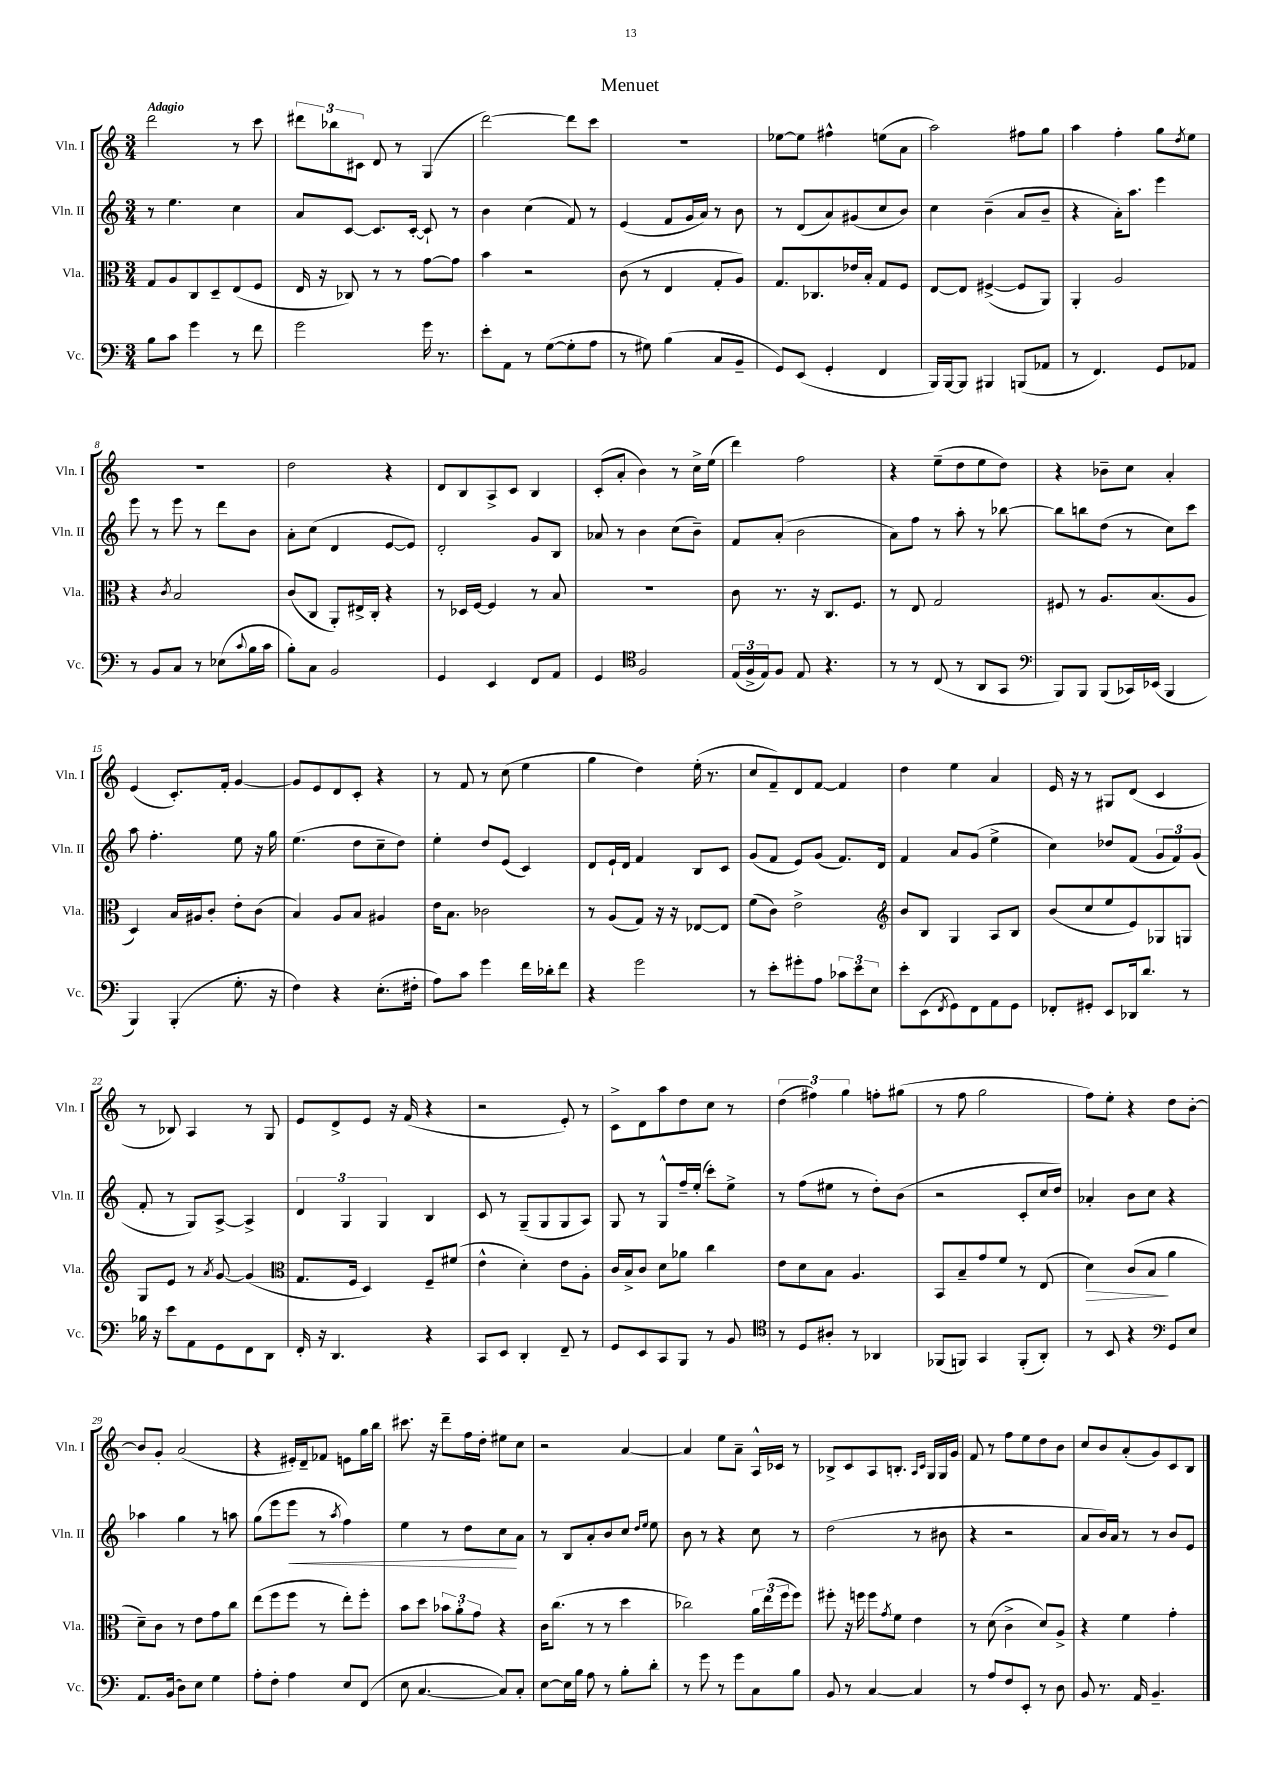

**kern	**kern	**kern	**kern
*staff4	*staff3	*staff2	*staff1
*clefF4	*clefC3	*clefG2	*clefG2
*k[]	*k[]	*k[]	*k[]
*M3/4	*M3/4	*M3/4	*M3/4
8B\L	8G/L	8r	2ddd\
8c\J	8A/	4.ee\	.
4g\	8C/	.	.
.	8D~/	.	.
8r	(8E/	4cc\	8r
8f\	8F/J	.	8ccc\
=	=	=	=
2g\	16E/	8a/L	12ddd#\L
.	16r	.	.
.	.	.	12bb-\
.	8C-/)	[8c/J	.
.	.	.	12c#\J
.	8r	8.c/]L	8d/
.	8r	.	8r
.	.	[16c'/Jk	.
16g\	[8g\L	8c`/]	(4G/
8.r	.	.	.
.	8g\]J	8r	.
=	=	=	=
8e'\L	4b\	4b\	[2ddd\)
8AA\J	.	.	.
8r	2r	(4cc\	.
([8G\L	.	.	.
8G'\]	.	8f/)	8ddd\]L
8A\J	.	8r	8ccc\J
=	=	=	=
8r	(8c\	(4e/	2.r
8G#\)	8r	.	.
(4B\	4E/	8f/L	.
.	.	16g/L	.
.	.	16a/JJ)	.
8C/L	8G'/L	8r	.
8BB~/J	8A/J)	8b\	.
=	=	=	=
8GG/L)	8.G/L	8r	[8ee-\L
(8EE/J	.	(8d/L	8ee-\]J
.	8.C-/	.	.
4GG'/	.	8a/)	4ff#^^\
.	16e-/L	(8g#/	.
.	16B'/JJ	.	.
4FF/	8G/L	8cc/	(8ee\L
.	8F/J	8b/J)	8a\J
=	=	=	=
16BBB/LL)	[8E/L	4cc\	2aa\)
[16BBB/J	.	.	.
8BBB/]J	8E/]J	.	.
4BBB#/	([4F#^/	(4b~\	.
(8BBB/L	8F#/]L	8a/L	8ff#\L
8AA-/J	8AA/J)	8b~/J	8gg\J
=	=	=	=
8r	4AA'/	4r	4aa\
4.FF/)	.	.	.
.	2A/	16a'\LK)	4ff'\
.	.	8.aa\J	.
8GG/L	.	4eee\	8gg\L
.	.	.	8qdd/
8AA-/J	.	.	8ee\J
=	=	=	=
8r	4r	8eee\	2.r
8BB/L	.	8r	.
.	8qc/	.	.
8C/J	2B/	8eee\	.
8r	.	8r	.
(8E-\L	.	8ddd\L	.
8qqc/	.	.	.
16B\L	.	8b\J	.
16c\JJ	.	.	.
=	=	=	=
8B'\L)	(8c/L	8a'\L	2dd\
8C\J	8C/J	(8cc\J	.
2BB/	8AA'/L)	4d/	.
.	16E#^/L	.	.
.	16C'/JJ	.	.
.	4r	[8e/L	4r
.	.	8e/]J)	.
=	=	=	=
4GG/	8r	2d'/	8d/L
.	16D-/LL	.	8B/
.	[16F/JJ	.	.
4EE/	4F/]	.	8A^/
.	.	.	8c/J
8FF/L	8r	8g/L	4B/
8AA/J	8B/	8B/J	.
=	=	=	=
4GG/	2.r	8a-/	(8c'/L
.	.	8r	8a'/J
*clefC4	*	*	*
2F/	.	4b\	4b\)
.	.	(8cc\L	8r
.	.	8b~\J)	16cc^\LL
.	.	.	(16ee\JJ
=	=	=	=
(24E/LL	8c\	8f/L	4ddd\)
24F^/	.	.	.
24E/J)	.	.	.
8F/J	8.r	(8a'/J	.
8E/	.	2b\	2ff\
.	16r	.	.
4.r	8.C/L	.	.
.	8.F/J	.	.
=	=	=	=
8r	8r	8a\L)	4r
8r	8E/	8ff\J	.
(8C/	2G/	8r	(8ee~\L
8r	.	8aa'\	8dd\
8AA/L	.	8r	8ee\
8GG/J	.	[8bb-\	8dd\J)
=	=	=	=
*clefF4	*	*	*
8BBB/L)	8F#/	8bb-\]L	4r
8BBB/J	8r	8bb\	.
(8BBB/L	8.A/L	(8dd\J	8b-~\L
16CC-/L)	.	8r	8cc\J
(16EE-/JJ	(8.B/	.	.
4BBB/	.	8cc\L)	4a'/
.	8A/J	8ccc\J	.
=	=	=	=
4BBB/)	4D/)	8aa\	(4e/
.	.	4.ff'\	.
(4BBB'/	16B/LL	.	8.c'/L)
.	16A#/J	.	.
.	8c'/J	.	.
.	.	.	16f'/Jk
8.G'\	8e'\L	8ee\	[4g/
.	(8c\J	16r	.
16r	.	16gg\	.
=	=	=	=
4F\)	4B/)	(4.ee\	8g/]L
.	.	.	8e/
4r	8A/L	.	8d/
.	8B/J	8dd\L	8c'/J
(8.E'\L	4A#/	8cc~\	4r
.	.	8dd\J)	.
16F#'\Jk	.	.	.
=	=	=	=
8A\L)	16e\LK	4ee'\	8r
.	8.B\J	.	.
8c\J	.	.	8f/
4g\	2c-\	8dd/L	8r
.	.	(8e/J	(8cc\
16f\LL	.	4c/)	4ee\
16d-'\J	.	.	.
8f\J	.	.	.
=	=	=	=
4r	8r	8d/L	4gg\
.	(8A/L	16e`/L	.
.	.	16d/JJ	.
2g\	8G/J)	4f/	4dd\)
.	16r	.	.
.	16r	.	.
.	[8E-/L	8B/L	(16ee'\
.	.	.	8.r
.	8E-/]J	8c/J	.
=	=	=	=
8r	(8f\L	(8g/L	8cc/L
8e'\L	8c\J)	8f/J	8f~/)
8g#'\	2e^\	8e/L)	8d/
8A\J	.	(8g/J	[8f/J
12c-\L	.	8.f/L)	4f/]
12e\	.	.	.
12E\J	.	.	.
.	.	16d/Jk	.
=	=	=	=
*	*clefG2	*	*
8e'\L	8b/L	4f/	4dd\
(8EE\	8B/J	.	.
8qFF/	.	.	.
8GG\)	4G/	8a/L	4ee\
8FF\	.	(8g/J	.
8AA\	8A/L	4ee^\	4a/
8GG\J	8B/J	.	.
=	=	=	=
8FF-'/L	(8b/L	4cc\)	16e/
.	.	.	16r
8GG#'/J	8cc/	.	8r
8EE/L	8ee/	8dd-/L	8G#/L
16DD-/k	8e/)	(8f/J	(8d/J
8.d/J	.	.	.
.	8G-/	12g/L	4c/
.	.	12f/)	.
8r	8G/J	.	.
.	.	(12g/J	.
=	=	=	=
16B-\	8G/L	8f'/	8r
16r	.	.	.
8e\L	8e/J	8r	8B-/)
8AA\	8r	8G/L)	4A/
.	8qa/	.	.
8GG\	[8g/	[8A^/J	.
8FF\	(4g/]	4A^/]	8r
8DD\J	.	.	8G/
=	=	=	=
*	*clefC3	*	*
16FF'/	8.G/L	6d/	8e/L
16r	.	.	.
4.DD/	.	.	8d^/
.	.	6G/	.
.	16F/Jk	.	.
.	4D/)	.	8e/J
.	.	6G/	.
.	.	.	16r
.	.	.	(16f/
4r	8F~/L	4B/	4r
.	(8f#/J	.	.
=	=	=	=
8CC/L	4e^^\	8c/	2r
8EE/J	.	8r	.
4DD'/	4d'\)	(8G~/L	.
.	.	8G/	.
8FF~/	8e\L	8G/	8e'/)
8r	8A'\J	8A/J)	8r
=	=	=	=
8GG/L	16c/LL	8G/	8c^\L
.	16B^/J	.	.
8EE/	8c/J	8r	8d\
8CC/	8d\L	8G^^/L	8aa\
8BBB/J	8a-\J	16ff~/L	8dd\
.	.	(16ee'/JJ	.
8r	4cc\	8ccc'\L)	8cc\J
8BB/	.	8ee^\J	8r
=	=	=	=
*clefC4	*	*	*
8r	8e\L	8r	(6dd\
8D/L	8d\	(8ff\L	.
.	.	.	6ff#\)
8A#'/J	8B\J	8ee#\J	.
.	.	.	6gg\
8r	4.A/	8r	.
4AA-/	.	8dd'\L)	8ff'\L
.	.	(8b\J	(8gg#\J
=	=	=	=
(8FF-/L	8BB/L	2r	8r
8FF/J)	8B~/	.	8ff\
4GG/	8g/	.	2gg\
.	8f/J	.	.
(8FF'/L	8r	8c'/L	.
8AA'/J)	(8E/	16cc/L	.
.	.	16dd/JJ)	.
=	=	=	=
8r	4d\)	4a-'/	8ff\L)
8BB/	.	.	8ee'\J
4r	(8c/L	8b\L	4r
.	8B/J	8cc\J	.
*clefF4	*	*	*
8GG/L	4a\	4r	8dd\L
8E/J	.	.	[8b'\J
=	=	=	=
8.AA/L	8d~\L)	4aa-\	8b/]L
.	8c\J	.	8g'/J
(16BB/Jk	.	.	.
8D\L)	8r	4gg\	(2a/
8E\J	8e\L	.	.
4G\	8g\	8r	.
.	8cc\J	8aa\	.
=	=	=	=
8A'\L	(8ee\L	(8gg\L	4r
8F'\J	8ff\	8eee\	.
4A\	8ff\J	8eee\J	16e#'/LL)
.	.	.	16d~/J
.	8r	8r	8f-/J
.	.	8qaa/	.
8E/L	8ee'\L)	4ff\)	8e\L
(8FF/J	8ff'\J	.	16gg\L
.	.	.	16bb\JJ
=	=	=	=
8E\	8b\L	4ee\	8.ccc#\
[4.C/	8dd\J	.	.
.	.	.	16r
.	12b-\L	8r	8ddd~\L
.	12a'\	.	.
.	.	8dd\L	16ff\L
.	12g\J	.	.
.	.	.	16dd'\JJ
8C/]L)	4r	8cc\	8ee#\L
8C'/J	.	8a\J	8cc\J
=	=	=	=
[8E\L	16c\LK	8r	2r
.	(8.cc\J	.	.
16E\]L	.	8B/L	.
16B\JJ	.	.	.
8A\	8r	8a'/	.
8r	8r	8b/	.
8B'\L	4dd\	8cc/J	[4a/
.	.	16qqdd/LL	.
.	.	16qqee/JJ	.
8d'\J	.	8ee\	.
=	=	=	=
8r	2cc-\)	8b\	4a/]
8g\	.	8r	.
8r	.	4r	8ee\L
8g\L	.	.	8a~\J
8C\	24a\LL	8cc\	16A^^/LL
.	(24ee\	.	.
.	.	.	16c-/JJ
.	24ff\J	.	.
8B\J	8ff\J)	8r	8r
=	=	=	=
8BB/	8ff#'\	(2dd\	8B-^/L
8r	16r	.	8c/
.	16ff\	.	.
[4C/	8ff\L	.	8A/
.	8qg/	.	.
.	8f\J	.	8.B'/J
4C/]	4e\	8r	.
.	.	.	16qqA/LL
.	.	.	16qqc/JJ
.	.	.	16G/LL
.	.	8b#\	16G/
.	.	.	16g/JJ
=	=	=	=
8r	8r	4r	8f/
8A/L	(8d\	.	8r
8F/	4c^\	2r	8ff\L
8EE'/J	.	.	8ee\
8r	8d/L)	.	8dd\
8D\	8A^/J	.	8b\J
=	=	=	=
8BB/	4r	8a/L	8cc/L
8.r	.	16b/L)	8b/
.	.	16a/JJ	.
.	4f\	8r	(8a'/
16AA/	.	.	.
4.BB~/	.	8r	8g/)
.	4g'\	8b/L	8c/
.	.	8e/J	8B/J
==	==	==	==
*-	*-	*-	*-
